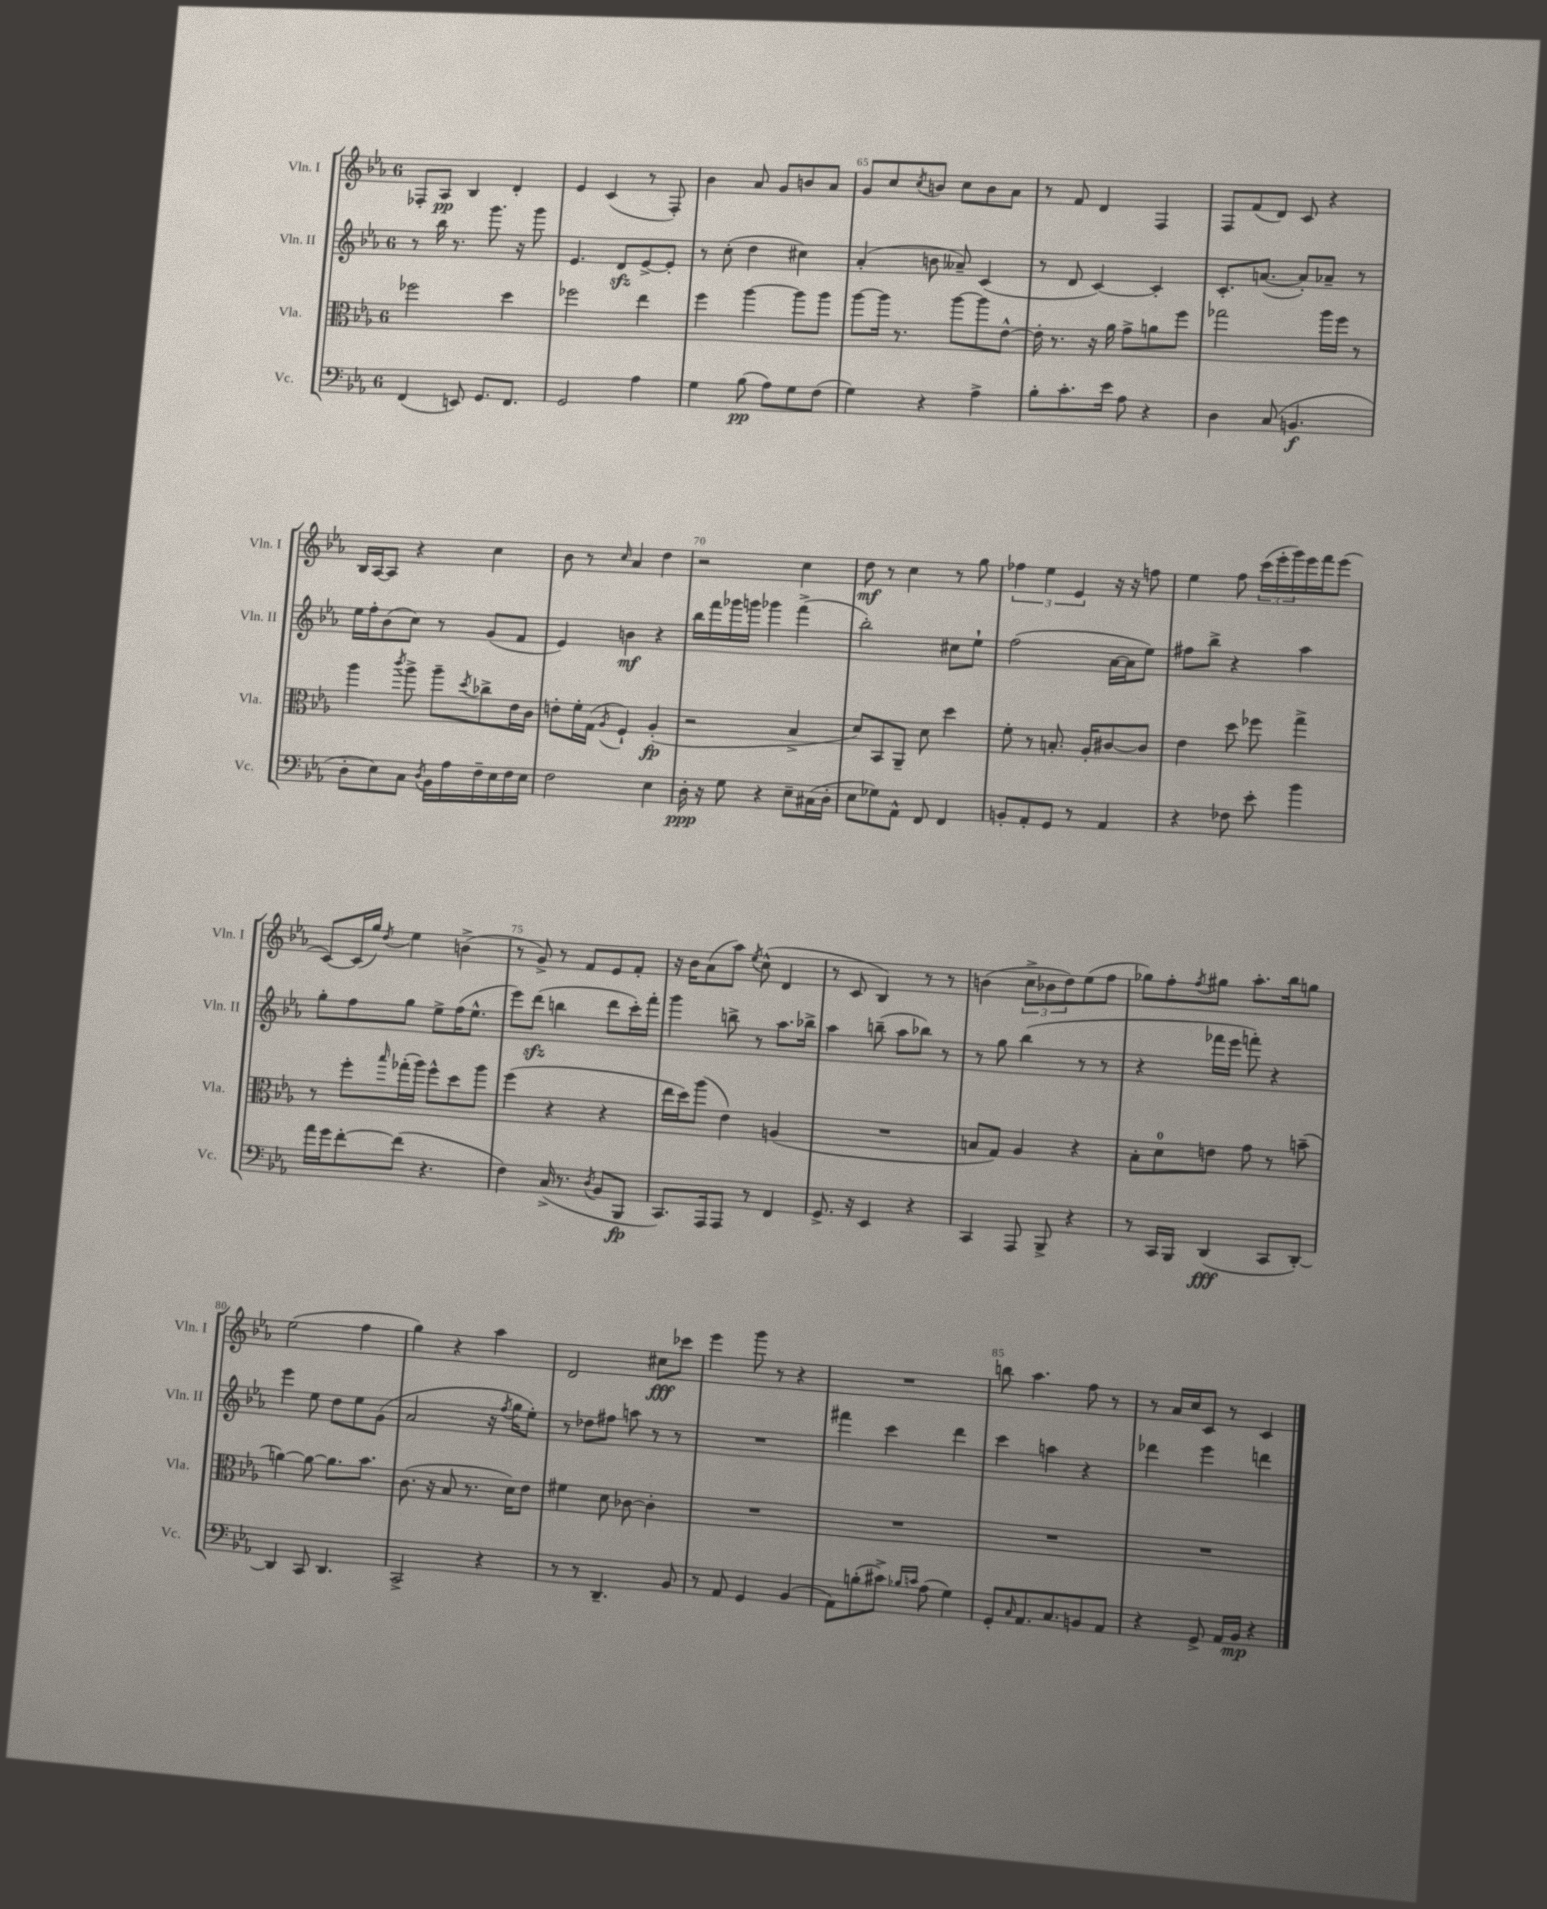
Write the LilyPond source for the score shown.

<<
\new StaffGroup <<
\new Staff = "s0" \with { instrumentName = "Vln. I" shortInstrumentName = "Vln. I" } {
    \clef treble \key ees \major \once \override Staff.TimeSignature.style = #'single-digit \time 6/8
    fes8-. aes8\pp bes4 d'4-. |
    ees'4 c'4( r8 f8-.) |
    bes'4 aes'8 g'8 b'8 aes'8 |
    g'8 c''8 \acciaccatura { c''8 } b'8 c''8 b'8 aes'8 |
    r8 f'8 d'4 f4 |
    f8 f'8( d'8) c'8 r4 |
    bes16 aes16~ aes8 r4 c''4 |
    bes'8 r8 \grace { c''16 } aes'4 d''4 |
    r2 c''4 |
    d''8\mf r8 c''4 r8 g''8 |
    \tuplet 3/2 { fes''4 ees''4 ees'4 } r16 r16 f''8 |
    ees''4 f''8 \tuplet 3/2 { c'''16( ees'''16-. g'''16) } ees'''16 f'''16 ees'''8( |
    c'8~) c'16( g''16) \acciaccatura { d''8 } ees''4 b'4->( |
    r8 g'8->) r8 f'8 ees'8 f'8-. |
    r16 bes'16 aes'8( aes''8) \acciaccatura { ees''8 } c''8-^( d'4 |
    r8 c'8 bes4) r8 r8 |
    b'4( \tuplet 3/2 { c''8-> bes'8 d''8) } ees''8( f''8 |
    ges''8) f''8-. \acciaccatura { f''8 } gis''8 aes''8.-. bes''16 g''8 |
    ees''2( f''4 |
    g''4) r4 aes''4 |
    d'2 cis''8\fff ces'''8 |
    ees'''4 g'''8 r8 r4 |
    R2. |
    b''8 aes''4. f''8 r8 |
    r8 aes'16 c''16 c'8 r8 c'4 \bar "|." |
}
\new Staff = "s1" \with { instrumentName = "Vln. II" shortInstrumentName = "Vln. II" } {
    \clef treble \key ees \major \once \override Staff.TimeSignature.style = #'single-digit \time 6/8
    r8 bes''16 r8. g'''8. r16 g'''8 |
    ees'4. d'8\sfz ees'8~-> ees'8-. |
    r8 c''8-.( d''4 cis''4) |
    aes'4-.( b'8 aeses'8--) c'4( |
    r8 d'8 c'4~) c'4-. |
    c'8.-. a'8.~( a'8-.) aes'8-- r8 |
    ees''16 f''16-. bes'8( c''8) r8 g'8( f'8 |
    ees'4) b'4\mf r4 |
    bes''16 f'''16 ges'''16 g'''16 ges'''4 f'''4->( |
    bes''2-.) cis''8 ees''8-! |
    f''2( aes'16~ aes'16 ees''8) |
    fis''8 bes''8-> r4 aes''4 |
    g''8-. f''8 g''8 ees''8-> f''16( ees''8.-^ |
    ees'''8) d'''8\sfz( b''4 d'''8 c'''16-.) f'''16-. |
    g'''4 b''8-> r8 aes''8. bes''16-> |
    aes''4 b''8--( aes''8 bes''8) r8 |
    r8 g''8 bes''4( r8 r8 |
    r4 fes'''16 ees'''16 f'''8-.) r4 |
    ees'''4 ees''8 d''8 ees''8 g'8( |
    aes'2 r16 \acciaccatura { f''8 } g''16 ees''8-.) |
    r8 des''8 fis''8 a''8 r8 r8 |
    R2. |
    fis'''4 c'''4 d'''4 |
    c'''4 a''4 r4 |
    des'''4 ees'''4 d'''4 \bar "|." |
}
\new Staff = "s2" \with { instrumentName = "Vla." shortInstrumentName = "Vla." } {
    \clef alto \key ees \major \once \override Staff.TimeSignature.style = #'single-digit \time 6/8
    fes''2 d''4 |
    fes''2 ees''4 |
    f''4 aes''4~ aes''8 aes''8 |
    aes''8~ aes''16 r8. aes''8~ aes''8 ees'8~-^ |
    ees'16-. r8. r16 aes'16 g'8-> a'8 f''8 |
    ges''2 aes''16 f''16 r8 |
    aes''4 \acciaccatura { c'''8 } aes''8-> aes''8-- \acciaccatura { d''8 } ces''8-> ees'16 c'16 |
    e'8-. f'16-. g16( \acciaccatura { aes8 } f4-!) aes4-.\fp( |
    r2 bes4-> |
    d'8) bes,8 aes,8-- d'8 d''4 |
    f'8-. r8 b8.-. aes16-. cis'8~ cis'8 |
    ees'4 d''8 fes''8 g''4-> |
    r8 f''8-. \grace { bes''16 } ges''16-.( aes''16) f''8-^ d''8 aes''8 |
    f''4( r4 r4 |
    ees''16 d''16) aes''8( ees'4) a4( |
    R2. |
    b8 g8) aes4 r4 |
    bes8-. d'8-0 e'8 g'8 r8 b'8--( |
    a'4~) a'8~ a'8. bes'8. |
    c'8.( r16 bes8 r8. d'16) ees'8 |
    fis'4 d'8 ces'8~ ces'4-. |
    R2. |
    R2. |
    R2. |
    R2. \bar "|." |
}
\new Staff = "s3" \with { instrumentName = "Vc." shortInstrumentName = "Vc." } {
    \clef bass \key ees \major \once \override Staff.TimeSignature.style = #'single-digit \time 6/8
    f,4( e,8) g,8. f,8. |
    g,2 aes4 |
    g4 bes8\pp( aes8) g8 f8( |
    g4) r4 aes4-> |
    bes8-. c'8.-. ees'16 aes8 r4 |
    d4 c8( b,4.\f |
    d8-. ees8) c8 \acciaccatura { d8 } bes,16 aes16 f16-- ees16 f16 ees16 |
    f2 ees4 |
    d16-.\ppp r16 g8 r4 ees8-- cis16( d16-. |
    ees8 ges8) aes,8-^ f,8 f,4 |
    b,8-. aes,8-. g,8 r8 aes,4 |
    r4 fes8 ees'8-. bes'4 |
    aes'16 g'16 f'8~-. f'8( r4. |
    f4) c16->( r8. \acciaccatura { d8 } bes,8 bes,,8\fp |
    c,8.) aes,,16 aes,,8 r8 f,4 |
    g,8.-> r16 ees,4 r4 |
    c,4 aes,,8 bes,,8-> r4 |
    r8 c,16 bes,,16 d,4\fff( c,8 d,8~-.) |
    d,4 c,8 d,4. |
    c,2-> r4 |
    r8 r8 d,4.-- bes,8 |
    r8 aes,8 g,4 bes,4( |
    aes,8) b8-.( cis'8->) \grace { bes16 c'16 } aes8( g4) |
    g,8-. \grace { c16 } aes,8. c8. b,8 aes,8 |
    r4 g,8-> aes,16 bes,16\mp r4 \bar "|." |
}
>>
>>
\layout { \context { \Score currentBarNumber = #62 \override BarNumber.break-visibility = ##(#f #t #t) barNumberVisibility = #(every-nth-bar-number-visible 5) } }
